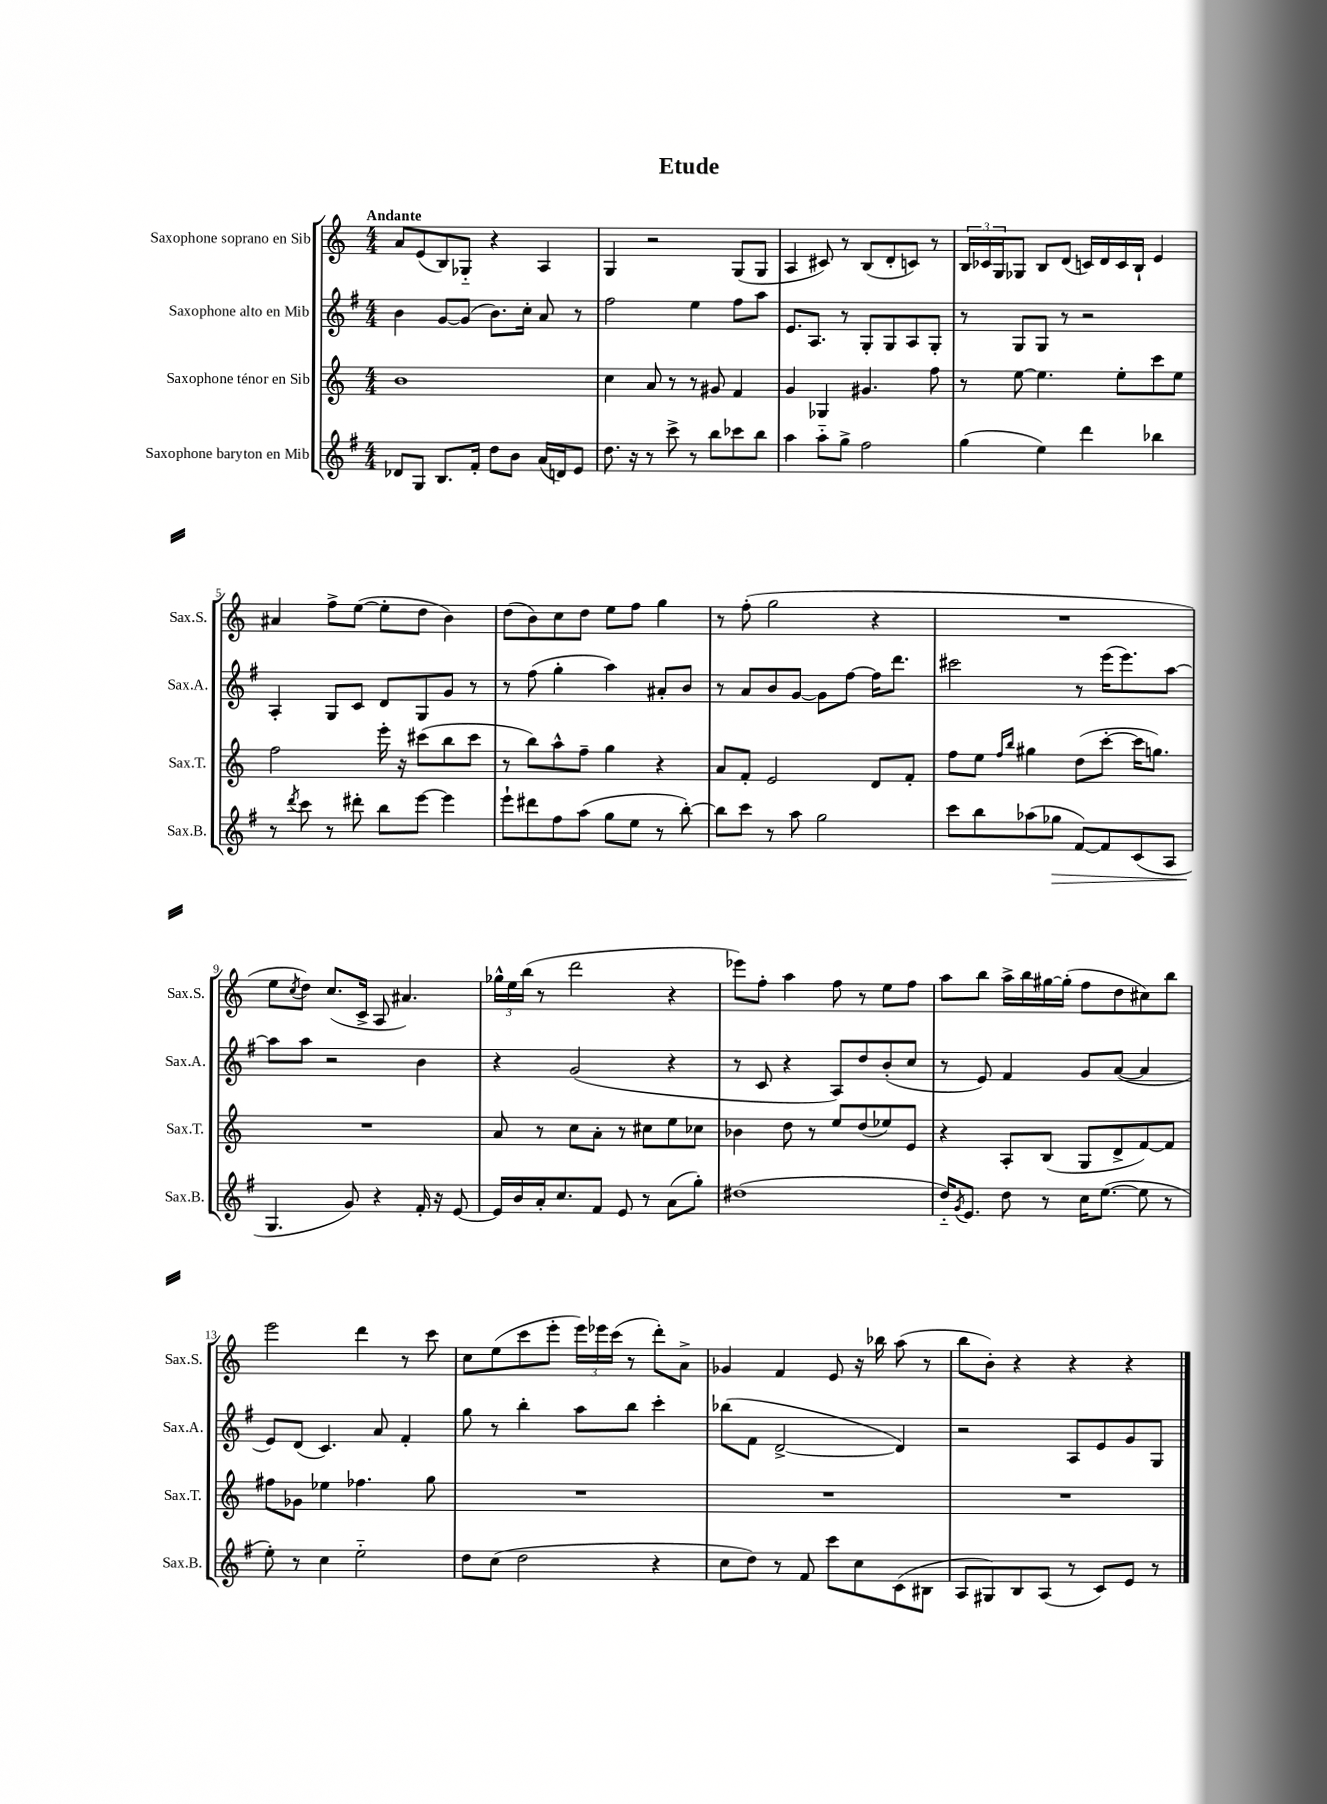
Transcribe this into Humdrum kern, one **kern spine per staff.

**kern	**dynam	**kern	**kern	**kern
*part4	*part4	*part3	*part2	*part1
*staff4	*staff4	*staff3	*staff2	*staff1
*I"Saxophone baryton en Mib	*	*I"Saxophone ténor en Sib	*I"Saxophone alto en Mib	*I"Saxophone soprano en Sib
*I'Sax.B.	*	*I'Sax.T.	*I'Sax.A.	*I'Sax.S.
*clefG2	*	*clefG2	*clefG2	*clefG2
*k[f#]	*	*k[]	*k[f#]	*k[]
*M4/4	*	*M4/4	*M4/4	*M4/4
=1	=1	=1	=1	=1
!	!	!	!	!LO:TX:a:B:t=Andante
8d-X/L	.	1b	4b\	8a/L
8G/J	.	.	.	(8e/
8.B/L	.	.	[8g/L	8B/)
.	.	.	(8g/J]	8G-X/J
16f#'/Jk	.	.	.	.
8dd\L	.	.	8.b\L)	4r
8b\J	.	.	.	.
.	.	.	16cc'\Jk	.
(16a/LL	.	.	8a/	4A/
16dn/J)	.	.	.	.
8e/J	.	.	8r	.
=2	=2	=2	=2	=2
8.dd\	.	4cc\	2ff#\	4G/
16r	.	.	.	.
8r	.	8a/	.	2r
8ccc^\	.	8r	.	.
8r	.	8r	4ee\	.
8bb\L	.	8g#X/	.	.
8ccc-X\	.	4f/	8ff#\L	(8G/L
8bb\J	.	.	8aa\J	8G/J
=3	=3	=3	=3	=3
4aa\	.	4g/	8.e/L	4A/
.	.	.	8.A/J	.
8aa\L	.	4G-X/	.	8c#X/)
8gg^\J	.	.	8r	8r
2ff#\	.	4.g#X/	8G'/L	(8B/L
.	.	.	8G/	8d'/
.	.	.	8A/	8cn/J)
.	.	8ff\	8G'/J	8r
=4	=4	=4	=4	=4
(4gg\	.	8r	8r	24B/LL
.	.	.	.	24c-X/
.	.	.	.	24G/J
.	.	[8ee\	8G/L	8G-X/J
4ee\)	.	4.ee\]	8G/J	8B/L
.	.	.	8r	(8d/J
4ddd\	.	.	2r	16cn/LL)
.	.	.	.	16d/
.	.	8ee'\L	.	16c/
.	.	.	.	16B`/JJ
4bb-X\	.	8ccc\	.	4e/
.	.	8ee\J	.	.
!!LO:LB:g=z
=5	=5	=5	=5	=5
8r	.	2ff\	4A'/	4a#X/
8qddd/	.	.	.	.
8ccc\	.	.	.	.
8r	.	.	8G/L	8ff^\L
8ddd#X'\	.	.	8c/J	([8ee\J
8bb\L	.	16eee'\	8d/L	8ee'\L]
.	.	16r	.	.
[8eee\J	.	(8ccc#X\L	8G/	8dd\J
4eee\]	.	8bb\	8g/J	4b\)
.	.	8ccc#\J	8r	.
=6	=6	=6	=6	=6
8eee`\L	.	8r	8r	(8dd\L
8ddd#X\	.	8bb\L)	(8ff#\	8b\)
8ff#\	.	8aa^^\	4gg'\	8cc\
(8aa\J	.	8ff~\J	.	8dd\J
8gg\L	.	4gg\	4aa\)	8ee\L
8ee\J	.	.	.	8ff\J
8r	.	4r	8a#X'/L	4gg\
[8bb'\)	.	.	8b/J	.
=7	=7	=7	=7	=7
8bb\L]	.	8a/L	8r	8r
8ccc\J	.	8f'/J	8a/L	(8ff'\
8r	.	2e/	8b/	2gg\
8aa\	.	.	[8g/J	.
2gg\	.	.	8g\L]	.
.	.	.	[8ff#\J	.
.	.	8d/L	16ff#\KL]	4r
.	.	.	8.ddd\J	.
.	.	8f'/J	.	.
=8	=8	=8	=8	=8
8ccc\L	.	8ff\L	2ccc#X\	1r
8bb\	.	8ee\J	.	.
.	.	16qqff/LL	.	.
.	.	16qqbb/JJ	.	.
(8aa-X\	.	4gg#X\	.	.
!	!LO:HP:b	!	!	!
8gg-X\J	>	.	.	.
[8f#/L)	.	(8dd\L	8r	.
8f#/]	.	[8ccc'\J	(16eee\KL	.
.	.	.	8.eee\)	.
(8c/	.	16ccc\KL]	.	.
.	.	8.ggn\J)	.	.
8A/J	.	.	[8aa\J	.
!!LO:LB:g=z
=9	=9	=9	=9	=9
4.G/	.	1r	8aa\L]	8ee\L
.	.	.	.	8qcc/
.	.	.	8aa\J	8dd\J)
.	.	.	2r	(8.cc/L
8g/)	]	.	.	.
.	.	.	.	16c^/Jk
4r	.	.	.	8A/
.	.	.	.	4.a#X/)
16f#'/	.	.	4b\	.
16r	.	.	.	.
[8e/	.	.	.	.
=10	=10	=10	=10	=10
16e/LL]	.	8a/	4r	24gg-X^^\LL
.	.	.	.	24ee\
16b/	.	.	.	.
.	.	.	.	(24bb\JJ
16a'/J	.	8r	.	8r
8.cc/	.	.	.	.
.	.	8cc\L	(2g/	2ddd\
8f#/J	.	8a'\J	.	.
8e/	.	8r	.	.
8r	.	8cc#X\L	.	.
(8a\L	.	8ee\	4r	4r
8gg'\J)	.	8cc-X\J	.	.
=11	=11	=11	=11	=11
(1dd#X	.	4b-X\	8r	8eee-X\L)
.	.	.	8c/	8ff'\J
.	.	8dd\	4r	4aa\
.	.	8r	.	.
.	.	8ee/L	8A/L)	8ff\
.	.	(8dd/	8dd/	8r
.	.	8ee-X/)	(8b'/	8ee\L
.	.	8e/J	8cc/J	8ff\J
=12	=12	=12	=12	=12
16dd/KL)	.	4r	8r	8aa\L
8qg/	.	.	.	.
8.e/J	.	.	.	.
.	.	.	8e/)	8bb\J
8dd\	.	8A'/L	4f#/	16aa^\LL
.	.	.	.	16bb\
8r	.	(8B/J	.	[16gg#X\
.	.	.	.	(16gg#'\JJ]
16cc\KL	.	8G/L	8g/L	8ff\L
([8.ee\J	.	.	.	.
.	.	8d^/	([8a/J	8dd\
8ee\]	.	[8f/)	4a/]	8cc#X\)
8r	.	8f/J]	.	8bb\J
!!LO:LB:g=z
=13	=13	=13	=13	=13
8ee'\)	.	8ff#X\L	8e/L)	2eee\
8r	.	8g-X\J	(8d/J	.
4cc\	.	4ee-X\	4.c/)	.
2ee\	.	4.ff-X\	.	4ddd\
.	.	.	8a/	.
.	.	.	4f#'/	8r
.	.	8gg\	.	8ccc\
=14	=14	=14	=14	=14
8dd\L	.	1r	8gg\	8cc\L
(8cc\J	.	.	8r	(8ee\
2dd\	.	.	4bb'\	8ccc\
.	.	.	.	8eee'\J
.	.	.	8aa\L	24eee\LL)
.	.	.	.	24eee-X\
.	.	.	.	(24ccc\JJ
.	.	.	8bb\J	8r
4r	.	.	4ccc'\	8ddd'\L)
.	.	.	.	8a^\J
=15	=15	=15	=15	=15
8cc\L	.	1r	(8bb-X\L	4g-X/
8dd\J)	.	.	8f#\J	.
8r	.	.	[2d^/	4f/
8f#/	.	.	.	.
8ccc\L	.	.	.	8e/
8cc\	.	.	.	16r
.	.	.	.	16bb-X\
(8c\	.	.	4d/])	(8aa\
8B#X\J	.	.	.	8r
=16	=16	=16	=16	=16
8A/L	.	1r	2r	8bb\L
8G#X/)	.	.	.	8b'\J)
8B/	.	.	.	4r
(8A/J	.	.	.	.
8r	.	.	8A/L	4r
8c/L)	.	.	8e/	.
8e/J	.	.	8g/	4r
8r	.	.	8G/J	.
==	==	==	==	==
*-	*-	*-	*-	*-
